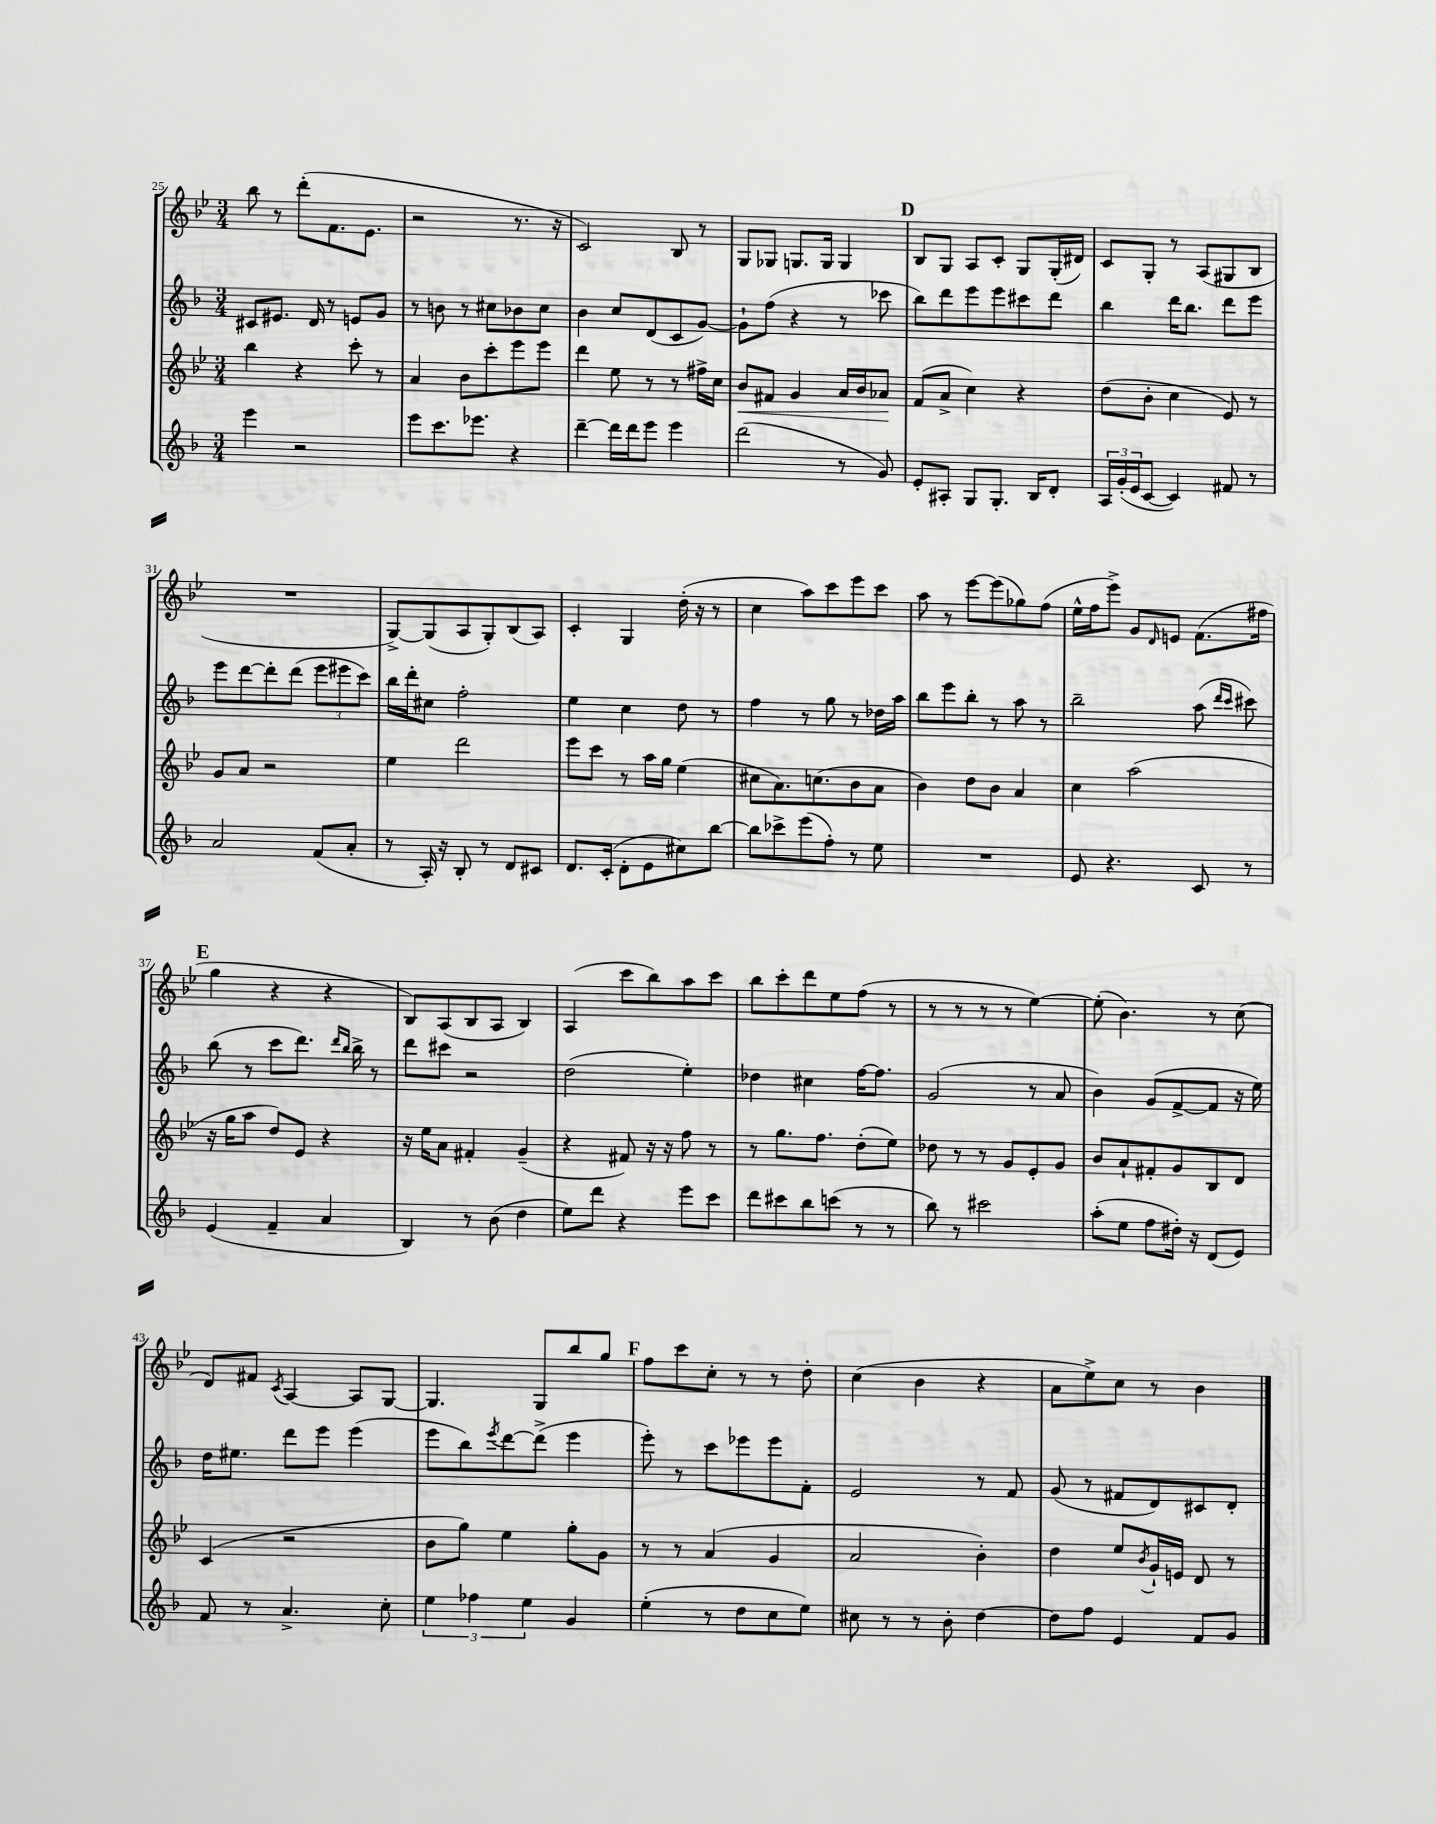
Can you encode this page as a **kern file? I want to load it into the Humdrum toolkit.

**kern	**kern	**kern	**kern
*staff4	*staff3	*staff2	*staff1
*clefG2	*clefG2	*clefG2	*clefG2
*k[b-]	*k[b-e-]	*k[b-]	*k[b-e-]
*M3/4	*M3/4	*M3/4	*M3/4
4eee	4bb-	8c#	8bb-
.	.	8.e#	8r
2r	4r	.	(8ddd'
.	.	16d	.
.	.	8r	8.f
.	8ccc'	8e	.
.	.	.	8.e-
.	8r	8g	.
=	=	=	=
8eee	4a	8r	2r
8.ccc	.	8b	.
.	8b-	8r	.
8.eee-	.	.	.
.	8ccc'	8cc#	.
4r	8eee-	8b-	8.r
.	8eee-	8cc#	.
.	.	.	16r
=	=	=	=
[4ddd~	4ddd	4b-	2c)
16ddd]	8ee-	8cc	.
16ddd	.	.	.
8eee	8r	(8d	.
4eee	8r	8c	8B-
.	16ff#^	[8g)	8r
.	16cc	.	.
=	=	=	=
(2ddd	8b-	8g`]	8G
.	8f#	(8ff	8G-
.	4g	4r	8.G
.	.	.	16G
8r	16a	8r	4G
.	16b-	.	.
8g)	8a-	8ccc-	.
=	=	=	=
8e'	(8f	8bb-)	8B-
8A#'	8a^	8ddd	8G
8G	4cc)	8eee	8A
8.G'	.	8eee	8c'
.	4r	8ccc#	8G
16B-	.	.	.
8d'	.	8ddd	(16G'
.	.	.	16d#)
=	=	=	=
24A	(8dd	4bb-	8c
(24g'	.	.	.
24e	.	.	.
[8c	8b-'	.	8G'
4c])	4cc	16ddd	8r
.	.	8.bb-	.
.	.	.	(8A
8f#	8e-)	8ddd	8G#
8r	8r	8eee	8B-
=	=	=	=
2a	8g	8eee	2.r
.	8a	[8ddd	.
.	2r	8ddd']	.
.	.	(8ddd	.
(8f	.	12eee	.
.	.	12eee#	.
8a'	.	.	.
.	.	12ccc)	.
=	=	=	=
8r	4ee-	16bb-	[8G^)
.	.	16ddd'	.
16A')	.	8cc#	(8G]
16r	.	.	.
8B-'	2ddd	2ff'	8A
8r	.	.	8G')
8d	.	.	(8B-
8c#	.	.	8A)
=	=	=	=
8.d	8eee-	4ee	4c'
.	8ccc	.	.
(16c'	.	.	.
8d'	8r	4cc	4G
8e	16aa	.	.
.	16gg	.	.
8cc#)	(4ee-	8dd	(16dd'
.	.	.	16r
[8bb-	.	8r	8r
=	=	=	=
8bb-]	8cc#	4ff	4cc
8ccc-^	8.a)	.	.
(8eee	.	8r	8aa)
.	(8.cc	.	.
8ff')	.	8gg	8ccc
8r	8b-	8r	8eee-
8ee	8a	16dd-	8ccc
.	.	16aa	.
=	=	=	=
2.r	4b-)	8bb-	8aa
.	.	8eee	8r
.	8dd	8bb-'	[8eee-
.	8b-	8r	(8eee-]
.	4a	8aa	8gg-)
.	.	8r	(8ff
=	=	=	=
8e	4cc	2bb-~	16ee-^^
.	.	.	16ff
4.r	.	.	8eee-^)
.	(2aa	.	8g
.	.	.	16qqd
.	.	.	8e
8c	.	(8aa	(8.f
.	.	16qqddd	.
.	.	16qqccc	.
8r	.	8ccc#)	.
.	.	.	16ff#
=	=	=	=
(4e	16r	(8bb-	4gg
.	16gg	.	.
.	8aa	8r	.
4f~	8dd)	8ccc	4r
.	8e-	8.ddd)	.
4a	4r	.	4r
.	.	16qqddd	.
.	.	16qqbb-	.
.	.	16bb-^	.
.	.	8r	.
=	=	=	=
4B-)	16r	8ddd	8B-)
.	16ee-	.	.
.	8a	8ccc#	(8A
8r	4f#'	2r	8B-
(8b-	.	.	8A
4dd	(4g~	.	4B-)
=	=	=	=
8ee)	4r	(2dd	(4A
8ddd	.	.	.
4r	8f#)	.	8ccc
.	16r	.	8bb-)
.	16r	.	.
8eee	8ff	4ee')	8aa
8ccc	8r	.	8ccc
=	=	=	=
8ddd	8r	4dd-	8bb-
8ccc#	8.gg	.	8ccc'
8bb-	.	4cc#	8ddd
.	8.ff	.	.
(8ccc	.	.	8ee-
8r	(8dd'	[16ff	(8ff
.	.	8.ff]	.
8r	8ee-)	.	8r
=	=	=	=
8bb-)	8dd-	(2g	8r
8r	8r	.	8r
2ccc#	8r	.	8r
.	8g	.	8r
.	8e-'	8r	[4ee-)
.	8g	8a	.
=	=	=	=
(8aa'	8b-	4b-)	(8ee-']
8ee	8a`	.	4.b-)
8ff	8f#'	(8g	.
16dd#')	8g	[8f^	.
16r	.	.	.
(8d	8B-	8f]	8r
8e)	8d	16r	(8cc
.	.	16ee)	.
=	=	=	=
8f	(4c	16dd	8d)
.	.	8.ee#	.
8r	.	.	8f#
.	.	.	8qc
4.a^	2r	8ddd	[4A
.	.	8eee	.
.	.	(4eee	8A]
8cc'	.	.	[8G
=	=	=	=
6ee	8b-	8eee	4.G]
.	8gg)	8bb-)	.
6ff-	.	.	.
.	.	8qeee	.
.	4ee-	[8ddd	.
6ee	.	.	.
.	.	(8ddd^]	8G
4g	8gg'	4eee	8bb-
.	8g	.	8gg
=	=	=	=
(4ee'	8r	8eee')	8ff
.	8r	8r	8ccc
8r	(4a	8ccc	8cc'
8dd	.	8eee-	8r
8cc	4g	8eee-	8r
8ee)	.	8f'	8dd'
=	=	=	=
8cc#	2a	2e	(4cc
8r	.	.	.
8r	.	.	4b-
8b-'	.	.	.
[4dd	4b-')	8r	4r
.	.	8f	.
=	=	=	=
8dd]	4dd	(8g	8a
8ff	.	8r	8ee-^)
4e	8ee-	8f#	8cc
.	8qb-	.	.
.	16g`	8d)	8r
.	16e	.	.
8f	8d	8c#	4b-
8g	8r	8d'	.
==	==	==	==
*-	*-	*-	*-
